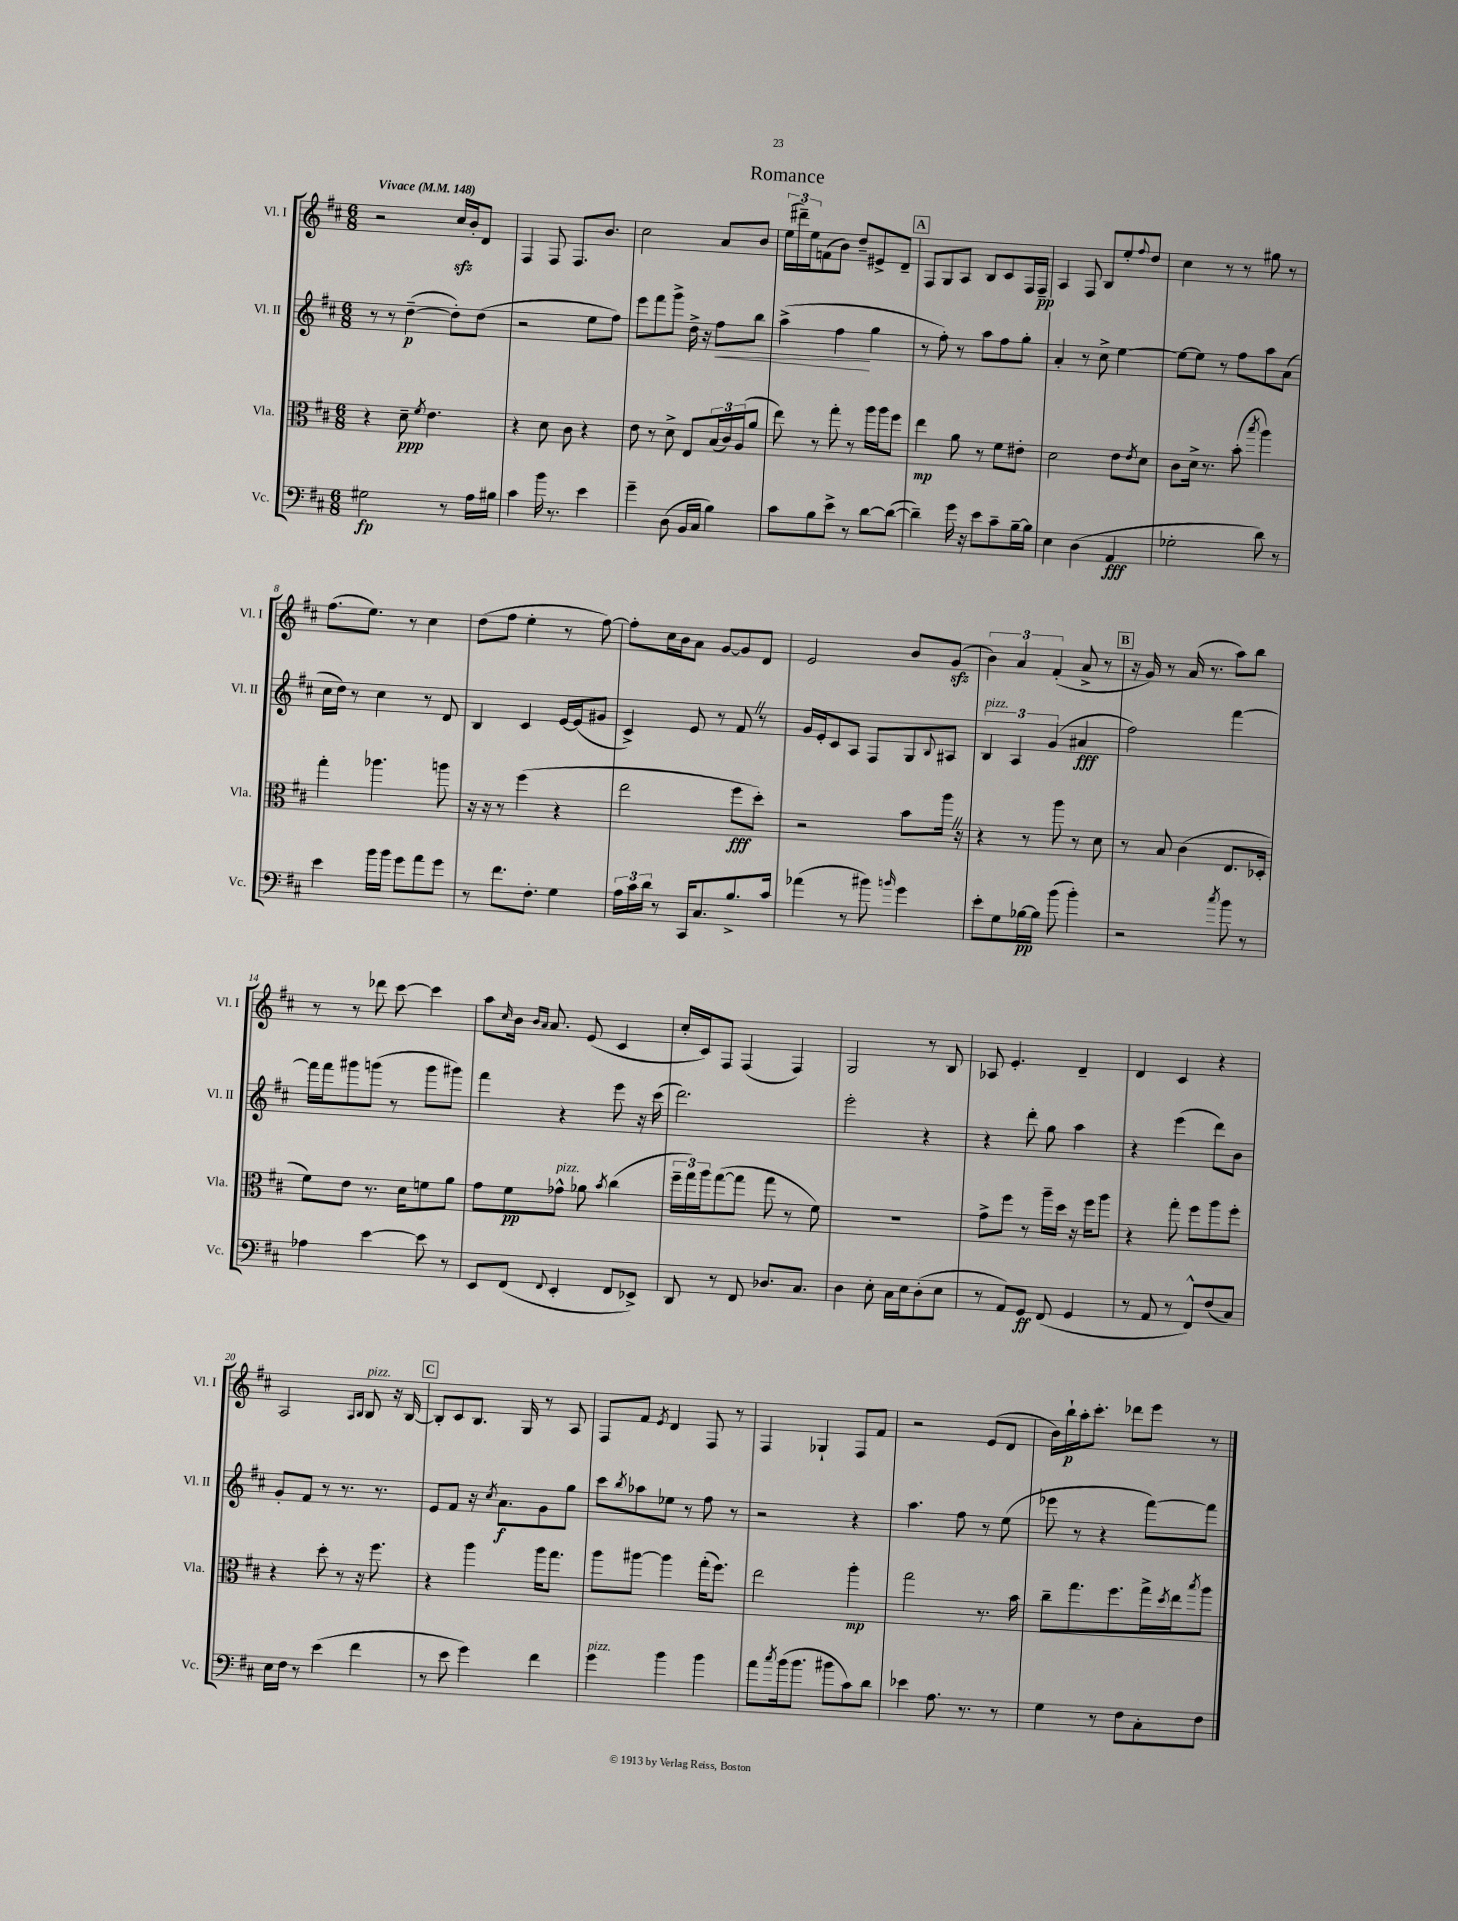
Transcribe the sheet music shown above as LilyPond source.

\header { title = "Romance" }
<<
\new StaffGroup <<
\new Staff = "s0" \with { instrumentName = "Vl. I" shortInstrumentName = "Vl. I" } {
    \clef treble \key d \major \numericTimeSignature \time 6/8 \tempo "Vivace" 4 = 148
    r2 cis''16\sfz b'16-. d'8 |
    fis4 fis8 fis8. b'8. |
    cis''2 a'8 b'8 |
    \tuplet 3/2 { e''16( dis'''16--) e''16 } f'8( b'8) d''8-- eis'8-> d'8-- |
    \mark \markup { \box "A" } fis8 g8 a8 b8 cis'8 fis16 fis16--\pp |
    a4 fis8 b8 e''8-. \appoggiatura { fis''8 } d''8 |
    cis''4 r8 r8 gis''8 r8 |
    fis''8.( e''8.) r8 cis''4 |
    d''8( fis''8 e''4-. r8 fis''8~) |
    fis''8-. cis''16 b'16 a'8 g'8~ g'8 d'8 |
    e'2 b'8 g'8\sfz( |
    \tuplet 3/2 { b'4) a'4 fis'4-.( } a'8-> r8 |
    \mark \markup { \box "B" } r16 g'16) r8 a'16( r8. a''8) b''8 |
    r8 r8 des'''8 cis'''8~ cis'''4 |
    a''8 \grace { cis''16 } b'16 \grace { b'16 a'16 } a'8. e'8( cis'4 |
    cis''16-. cis'16) fis8 fis4( fis4) |
    g2 r8 b8 |
    aes8 e'4.-. d'4-- |
    d'4 cis'4 r4 |
    a2 \grace { a16 b16 } b8^\markup { \italic "pizz." } r16 b16~ |
    \mark \markup { \box "C" } b8-. cis'8 b8. g16 r8 a8 |
    fis8 fis'8 \acciaccatura { e'8 } d'4 fis8 r8 |
    fis4 ges4-! fis8 fis'8 |
    r2 e'8( d'8 |
    b'16) b''16-!\p a''16-. cis'''8.-. des'''8 e'''8 r8 \bar "|." |
}
\new Staff = "s1" \with { instrumentName = "Vl. II" shortInstrumentName = "Vl. II" } {
    \clef treble \key d \major \numericTimeSignature \time 6/8
    r8 r8 d''4~--\p( d''8-.) d''8( |
    r2 e''8 fis''8) |
    e'''8 fis'''8 g'''8-> d''16-> r16 fis''8\< b''8 |
    a''4->( fis''4\! g''4 |
    \mark \markup { \box "A" } r8 fis''8-.) r8 a''8 fis''8 g''8-. |
    a'4-. r8 cis''8-> e''4~ |
    e''8~ e''8 r8 fis''8 a''8 a'8( |
    cis''16 d''16) r8 cis''4 r8 d'8 |
    b4 cis'4 e'16~ e'16( gis'8 |
    cis'4->) e'8 r8 fis'8 \once \override BreathingSign.text = \markup { \musicglyph "scripts.caesura.straight" } \breathe r8 |
    g'16 e'16-. cis'8 a8 fis8 g8 \appoggiatura { b8 } ais8 |
    \tuplet 3/2 { b4^\markup { \italic "pizz." } a4 g'4( } ais'4\fff |
    \mark \markup { \box "B" } fis''2) fis'''4~ |
    fis'''16 fis'''16 gis'''8 g'''8( r8 g'''8 gis'''8) |
    fis'''4 r4 e'''8 r16 cis'''16( |
    d'''2.) |
    e'''2-. r4 |
    r4 d'''8-. g''8 a''4 |
    r4 e'''4( d'''8) b'8 |
    g'8-. fis'8 r8 r8. r8. |
    \mark \markup { \box "C" } e'8 fis'8 r16 \acciaccatura { cis''8 } a'8.\f g'8 g''8 |
    cis'''8 \acciaccatura { b''8 } aes''8 ees''8 r8 fis''8 r8 |
    r2 r4 |
    a''4. fis''8 r8 e''8( |
    ees'''8 r8 r4 fis'''8~) fis'''8 \bar "|." |
}
\new Staff = "s2" \with { instrumentName = "Vla." shortInstrumentName = "Vla." } {
    \clef alto \key d \major \numericTimeSignature \time 6/8
    r4 d'8--\ppp \acciaccatura { fis'8 } e'4. |
    r4 d'8 cis'8 r4 |
    e'8 r8 d'8-> e8 \tuplet 3/2 { b16( cis'16) a16( } a'8 |
    e''8) r8 g''8-. r8 a''16 a''16 fis''8 |
    \mark \markup { \box "A" } e''4\mp a'8 r8 fis'8 eis'8-. |
    d'2 e'8 \acciaccatura { e'8 } d'8 |
    cis'8 d'16-> r8. b'8-.( \acciaccatura { b''8 } a''4) |
    g''4-. aes''4. a''8 |
    r16 r16 r8 fis''4( r4 |
    e''2 fis''8\fff d''8-.) |
    r2 b'8 a''16 \once \override BreathingSign.text = \markup { \musicglyph "scripts.caesura.straight" } \breathe r16 |
    r4 r8 a''8 r8 d'8 |
    \mark \markup { \box "B" } r8 b8 cis'4( e8. des16-. |
    fis'8) e'8 r8. d'16 f'8 a'8 |
    g'8 fis'8\pp ges'8-^^\markup { \italic "pizz." } aes'8 \acciaccatura { b'8 } cis''4( |
    \tuplet 3/2 { fis''16-- g''16) a''16 } g''8~( g''8 g''8 r8 fis'8) |
    R2. |
    g'8-> fis''8 r8 a''16-- d''16 r16 fis''16 a''8 |
    r4 g''8-. fis''8 a''8 fis''8-. |
    r4 d''8-. r8 r16 fis''8. |
    \mark \markup { \box "C" } r4 a''4 a''16 g''8. |
    a''8 ais''8~ ais''4 g''16-.( fis''8.) |
    e''2 a''4-.\mp |
    g''2 r8. b'16 |
    cis''8-- g''8. fis''8. g''16-> \acciaccatura { d''8 } e''16 \acciaccatura { b''8 } a''8 \bar "|." |
}
\new Staff = "s3" \with { instrumentName = "Vc." shortInstrumentName = "Vc." } {
    \clef bass \key d \major \numericTimeSignature \time 6/8
    gis2\fp r8 a16 bis16 |
    cis'4 b'16 r8. e'4 |
    g'4-- d8( b,16 cis16 b4) |
    cis'8 b8 e'8-> r8 d'8~ d'8~( |
    \mark \markup { \box "A" } d'4--) g'16 r16 e'8 cis'8-- b16~-- b16 |
    e4 d4( a,4\fff |
    ges2-. d'8) r8 |
    e'4 b'16 b'16 g'8 a'8 g'8 |
    r8 fis'8. fis8.-. g4 |
    \tuplet 3/2 { a16 cis'16 d'16 } r8 cis,16 cis8. b8.-> cis'16 |
    aes'4( r8 bis'8) \grace { b'16 } g'4 |
    e'8-. g8 bes16~\pp bes16 b'8( b'4-.) |
    \mark \markup { \box "B" } r2 \acciaccatura { cis''8 } b'8 r8 |
    aes4 e'4~ e'8 r8 |
    e,8 fis,8( \appoggiatura { fis,8 } e,4-. fis,8 ees,8->) |
    d,8 r8 fis,8 des8. cis8. |
    d4 e8-. cis16 e16 d8-.( e8 |
    r8 a,8) g,8\ff fis,8( g,4 |
    r8 a,8 r8 fis,8-^) fis8( cis8) |
    e16 fis16 r8 e'4( fis'4 |
    \mark \markup { \box "C" } r8 e'8 g'4) fis'4 |
    g'4^\markup { \italic "pizz." } b'4 b'4 |
    a'8 \acciaccatura { cis''8 } b'16( b'8. bis'8 cis'8) d'8 |
    ees'4 a8. r8. r8 |
    g4 r8 fis8 cis8-. fis8 \bar "|." |
}
>>
>>
